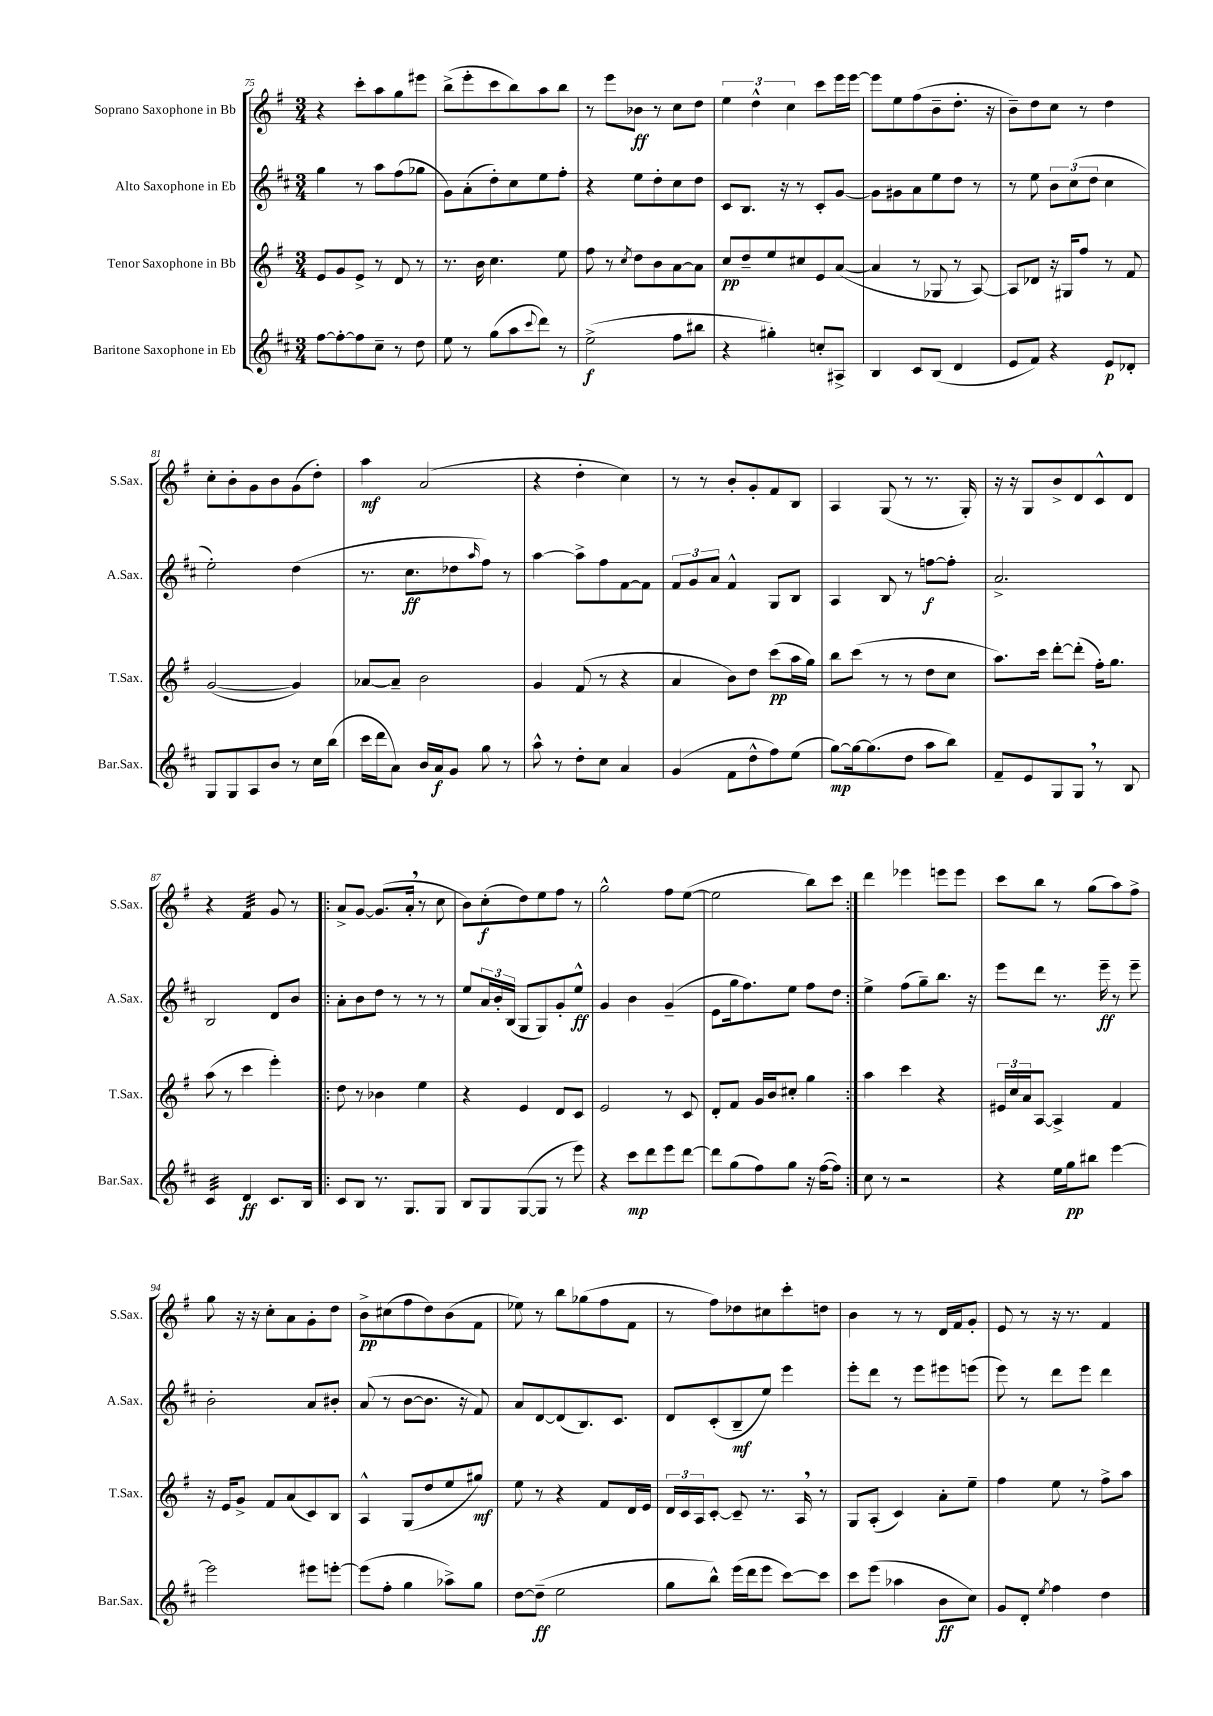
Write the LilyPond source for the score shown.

<<
\new StaffGroup <<
\new Staff = "s0" \with { instrumentName = "Soprano Saxophone in Bb" shortInstrumentName = "S.Sax." } {
    \clef treble \key g \major \numericTimeSignature \time 3/4
    r4 c'''8-. a''8 g''8 eis'''8 |
    b''8->( e'''8-. c'''8 b''8) a''8 b''8 |
    r8 e'''8 bes'8\ff r8 c''8 d''8 |
    \tuplet 3/2 { e''4 d''4-^ c''4 } c'''8 e'''16 e'''16~ |
    e'''8 e''8 fis''8( b'8-- d''8.-. r16 |
    b'8--) d''8 c''8 r8 d''4 |
    c''8-. b'8-. g'8 b'8 g'8( d''8-.) |
    a''4\mf a'2( |
    r4 d''4-. c''4) |
    r8 r8 b'8-. g'8-. fis'8 b8 |
    a4 g8( r8 r8. g16-.) |
    r16 r16 g8 b'8-> d'8 c'8-^ d'8 |
    r4 fis'4:32 g'8 r8 |
    \repeat volta 2 { a'8-> g'8~ g'8.( a'16-. \breathe r8 c''8 |
    b'8) c''8-.\f( d''8) e''8 fis''8 r8 |
    g''2-^ fis''8 e''8~( |
    e''2 b''8) c'''8 | }
    d'''4 ees'''4 e'''8 e'''8 |
    c'''8 b''8 r8 g''8( a''8) fis''8-> |
    g''8 r16 r16 c''8-. a'8 g'8-. d''8 |
    b'8->\pp cis''8( fis''8 d''8) b'8( fis'8 |
    ees''8) r8 b''8 ges''8( fis''8 fis'8 |
    r8 fis''8) des''8 cis''8 c'''8-. d''8 |
    b'4 r8 r8 d'16 fis'16 g'8-. |
    e'8 r8 r16 r8. fis'4 \bar "|." |
}
\new Staff = "s1" \with { instrumentName = "Alto Saxophone in Eb" shortInstrumentName = "A.Sax." } {
    \clef treble \key d \major \numericTimeSignature \time 3/4
    g''4 r8 a''8 fis''8( ges''8 |
    g'8) a'8-.( d''8-.) cis''8 e''8 fis''8-. |
    r4 e''8 d''8-. cis''8 d''8 |
    cis'8 b8. r16 r8 cis'8-. g'8~ |
    g'8 gis'8 a'8 e''8 d''8 r8 |
    r8 e''8 \tuplet 3/2 { b'8 cis''8( d''8 } cis''4 |
    e''2-.) d''4( |
    r8. cis''8.\ff des''8 \grace { a''16 } fis''8) r8 |
    a''4~ a''8-> fis''8 fis'8~ fis'8 |
    \tuplet 3/2 { fis'8 g'8 a'8 } fis'4-^ g8 b8 |
    a4 b8 r8 f''8~\f f''8-. |
    a'2.-> |
    b2 d'8 b'8 |
    \repeat volta 2 { a'8-. b'8 d''8 r8 r8 r8 |
    e''8 \tuplet 3/2 { a'16 b'16-. b16( } g8 g8) g'8-. e''8-^\ff |
    g'4 b'4 g'4--( |
    e'8 g''16 fis''8.) e''8 fis''8 d''8 | }
    e''4-> fis''8( g''8--) b''8. r16 |
    e'''8 d'''8 r8. e'''16--\ff r8 e'''8-- |
    b'2-. a'8 bis'8-. |
    a'8( r8 b'8~ b'8. r16 fis'8) |
    a'8 d'8~ d'8( b8.) cis'8. |
    d'8 cis'8-.( b8--\mf e''8) e'''4 |
    e'''8-. d'''8 r8 e'''8 eis'''8 e'''8( |
    e'''8) r8 d'''8 e'''8 d'''4 \bar "|." |
}
\new Staff = "s2" \with { instrumentName = "Tenor Saxophone in Bb" shortInstrumentName = "T.Sax." } {
    \clef treble \key g \major \numericTimeSignature \time 3/4
    e'8 g'8 e'8-> r8 d'8 r8 |
    r8. b'16 c''4. e''8 |
    fis''8 r8 \acciaccatura { c''8 } d''8 b'8 a'8~ a'8 |
    c''8\pp d''8-- e''8 cis''8 e'8 a'8~( |
    a'4 r8 ges8 r8 a8~) |
    a8 des'8 r16 gis16 fis''8 r8 fis'8 |
    g'2~( g'4) |
    aes'8~ aes'8-- b'2 |
    g'4 fis'8( r8 r4 |
    a'4 b'8) d''8 c'''8\pp( a''16 g''16) |
    b''8 c'''8( r8 r8 d''8 c''8 |
    a''8.) c'''16 d'''8~-. d'''8-.( fis''16-.) g''8. |
    a''8( r8 c'''4 e'''4-.) |
    \repeat volta 2 { d''8 r8 bes'4 e''4 |
    r4 e'4 d'8 c'8 |
    e'2 r8 c'8 |
    d'8-. fis'8 g'16 b'16 cis''8-. g''4 | }
    a''4 c'''4 r4 |
    \tuplet 3/2 { eis'16 c''16 a'16 } a8~ a4-> fis'4 |
    r16 e'16 g'8-> fis'8 a'8( c'8) b8 |
    a4-^ g8( d''8 e''8 gis''8\mf) |
    e''8 r8 r4 fis'8 d'16 e'16 |
    \tuplet 3/2 { d'16 c'16 a16 } c'8~-. c'8-- r8. a16 \breathe r8 |
    g8 a8-.( c'4) a'8-. e''8-- |
    fis''4 e''8 r8 fis''8-> a''8 \bar "|." |
}
\new Staff = "s3" \with { instrumentName = "Baritone Saxophone in Eb" shortInstrumentName = "Bar.Sax." } {
    \clef treble \key d \major \numericTimeSignature \time 3/4
    fis''8~ fis''8~-. fis''8 cis''8-- r8 d''8 |
    e''8 r8 g''8( a''8 \appoggiatura { cis'''8 } d'''8) r8 |
    e''2->\f( fis''8 bis''8 |
    r4 gis''4-.) c''8-. ais8-> |
    b4 cis'8 b8( d'4 |
    e'8 fis'8) r4 e'8\p des'8-. |
    g8 g8 a8 b'8 r8 cis''16 b''16( |
    cis'''16 d'''16 a'8) b'16 a'16\f g'8 g''8 r8 |
    a''8-^ r8 d''8-. cis''8 a'4 |
    g'4( fis'8 d''8-^ fis''8) e''8( |
    g''8~\mp) g''16~ g''8.( d''8 a''8 b''8) |
    fis'8-- e'8 g8 g8 \breathe r8 b8 |
    cis'4:32 d'4\ff cis'8. b16 |
    \repeat volta 2 { cis'8 b8 r8. g8. g8 |
    b8 g8 g8~( g8 r8 e'''8) |
    r4 cis'''8\mp d'''8 e'''8 d'''8~ |
    d'''8 g''8( fis''8) g''8 r16 fis''16~( fis''8) | }
    cis''8 r8 r2 |
    r4 e''16 g''16\pp bis''8 e'''4~ |
    e'''2 eis'''8 e'''8~-. |
    e'''8( fis''8-. g''4 aes''8->) g''8 |
    d''8~ d''8--\ff( e''2 |
    g''8 b''8-^) e'''16( d'''16 e'''8 cis'''8~) cis'''8 |
    cis'''8 e'''8( aes''4 b'8\ff cis''8) |
    g'8 d'8-. \acciaccatura { e''8 } fis''4 d''4 \bar "|." |
}
>>
>>
\layout { \context { \Score currentBarNumber = #75 } }
